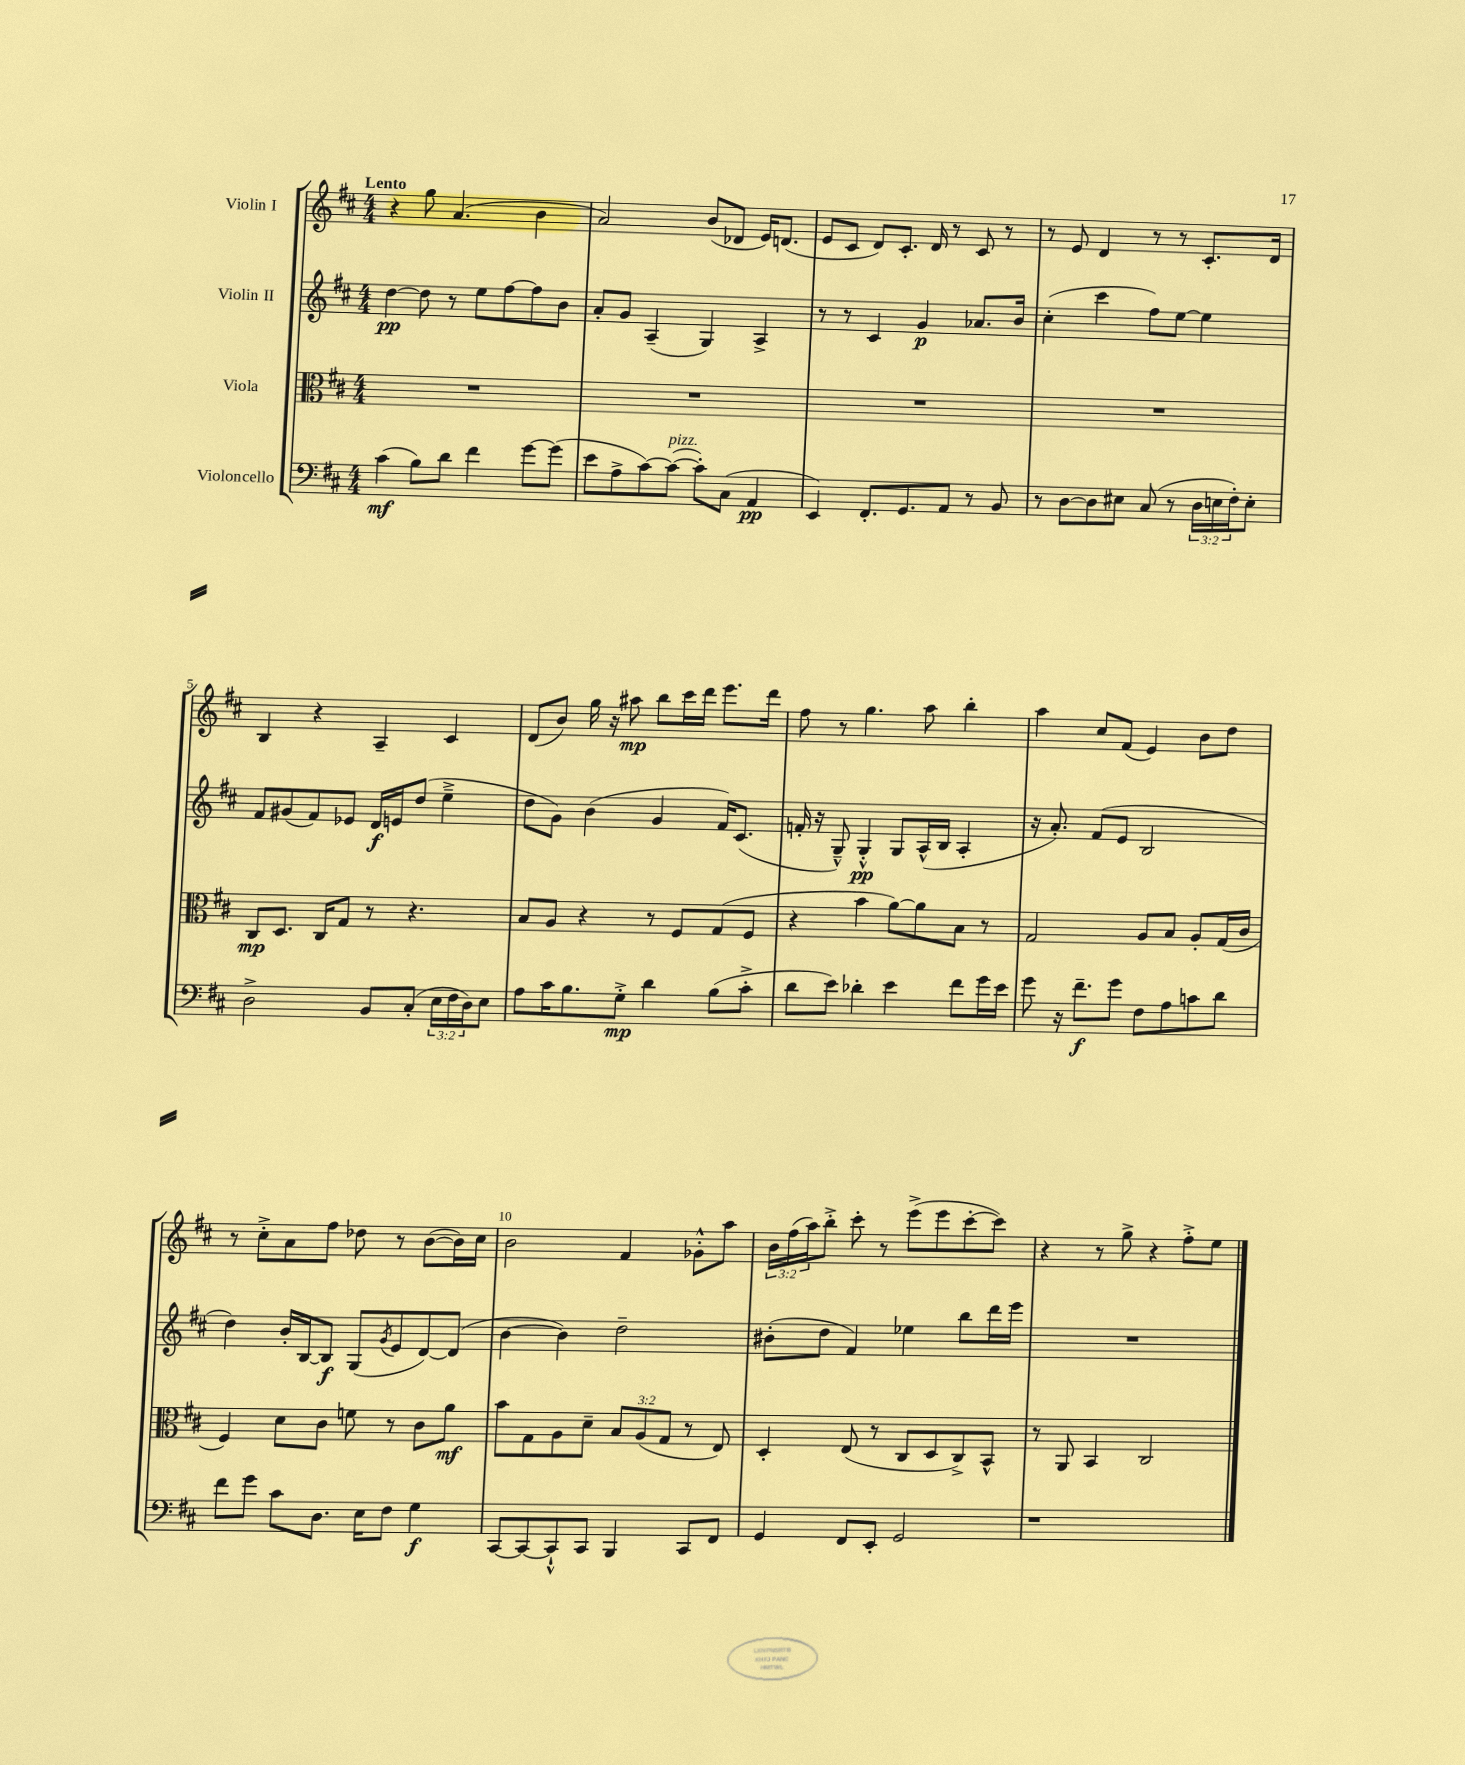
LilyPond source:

<<
\new StaffGroup <<
\new Staff = "s0" \with { instrumentName = "Violin I" } {
    \clef treble \key d \major \numericTimeSignature \time 4/4 \override Staff.TupletNumber.text = #tuplet-number::calc-fraction-text \tempo "Lento"
    r4 g''8 a'4.( b'4 |
    a'2) b'8( des'8 e'16) d'8.( |
    e'8 cis'8 d'8) cis'8.-. d'16 r8 cis'8 r8 |
    r8 e'8 d'4 r8 r8 cis'8.-. d'16 |
    b4 r4 a4-- cis'4 |
    d'8( b'8) g''16 r16 ais''8\mp b''8 cis'''16 d'''16 e'''8. d'''16 |
    fis''8 r8 g''4. a''8 b''4-. |
    a''4 cis''8 fis'8( e'4) b'8 d''8 |
    r8 cis''8-.-> a'8 fis''8 des''8 r8 b'8~( b'16) cis''16 |
    b'2 fis'4 ges'8-.-^ a''8 |
    \tuplet 3/2 { b'16 fis''16( a''16) } b''8-.-> cis'''8-. r8 e'''8->( e'''8 cis'''8~-. cis'''8) |
    r4 r8 g''8-> r4 fis''8-.-> e''8 \bar "|." |
}
\new Staff = "s1" \with { instrumentName = "Violin II" } {
    \clef treble \key d \major \numericTimeSignature \time 4/4
    d''4~\pp d''8 r8 e''8 fis''8~ fis''8 b'8 |
    a'8-. g'8 a4--( g4) a4-> |
    r8 r8 cis'4 g'4\p aes'8. b'16 |
    cis''4-.( cis'''4 fis''8) e''8~ e''4 |
    fis'8 gis'8( fis'8) ees'8 d'16\f e'16 d''8( e''4---> |
    d''8 g'8) b'4( g'4 fis'16) cis'8.( |
    f'16-. r16 g8---^) g4-.-^\pp g8 a16-^( b16 a4-. |
    r16 a'8.-.) fis'8( e'8 b2 |
    d''4) b'16-. b16~ b8\f g8( \acciaccatura { g'8 } e'8 d'8~) d'8( |
    b'4~ b'4) d''2-- |
    bis'8-.( d''8 fis'4) ees''4 b''8 d'''16 e'''16 |
    R1 \bar "|." |
}
\new Staff = "s2" \with { instrumentName = "Viola" } {
    \clef alto \key d \major \numericTimeSignature \time 4/4 \override Staff.TupletNumber.text = #tuplet-number::calc-fraction-text
    R1 |
    R1 |
    R1 |
    R1 |
    cis8\mp d8. cis16 g8 r8 r4. |
    b8 a8 r4 r8 fis8 g8( fis8 |
    r4 b'4 a'8~) a'8 b8 r8 |
    g2 a8 b8 a8-. g16( cis'16 |
    fis4) d'8 cis'8 f'8 r8 cis'8 a'8\mf |
    b'8 g8 a8 d'8-- \tuplet 3/2 { b8 a8( g8 } r8 e8) |
    d4-. e8( r8 cis8 d8 cis8->) b,8-^ |
    r8 a,8 b,4 cis2 \bar "|." |
}
\new Staff = "s3" \with { instrumentName = "Violoncello" } {
    \clef bass \key d \major \numericTimeSignature \time 4/4 \override Staff.TupletNumber.text = #tuplet-number::calc-fraction-text
    cis'4\mf( b8) d'8 fis'4 g'8~ g'8( |
    e'8 a8-> cis'8~) cis'8~^\markup { \italic "pizz." }( cis'8-.) cis8( a,4\pp |
    e,4) fis,8.-. g,8. a,8 r8 b,8 |
    r8 d8~ d8 eis8 cis8( r8 \tuplet 3/2 { d16 e16 fis16-.) } e8-. |
    d2-> b,8 cis8-.( \tuplet 3/2 { e16 fis16 d16) } e8 |
    a8 cis'16 b8. g8-.->\mp d'4 b8( cis'8-.-> |
    d'8 e'8) des'4-. e'4 fis'8 g'16 e'16 |
    g'8 r16 fis'8.--\f g'8 fis8 a8 c'8 d'8 |
    fis'8 g'8 cis'8 d8. e16 fis8 g4\f |
    cis,8~ cis,8~ cis,8-!-^ cis,8 b,,4 cis,8 fis,8 |
    g,4 fis,8 e,8-. g,2 |
    r1 \bar "|." |
}
>>
>>
\layout { \context { \Score \override BarNumber.break-visibility = ##(#f #t #t) barNumberVisibility = #(every-nth-bar-number-visible 5) } }
